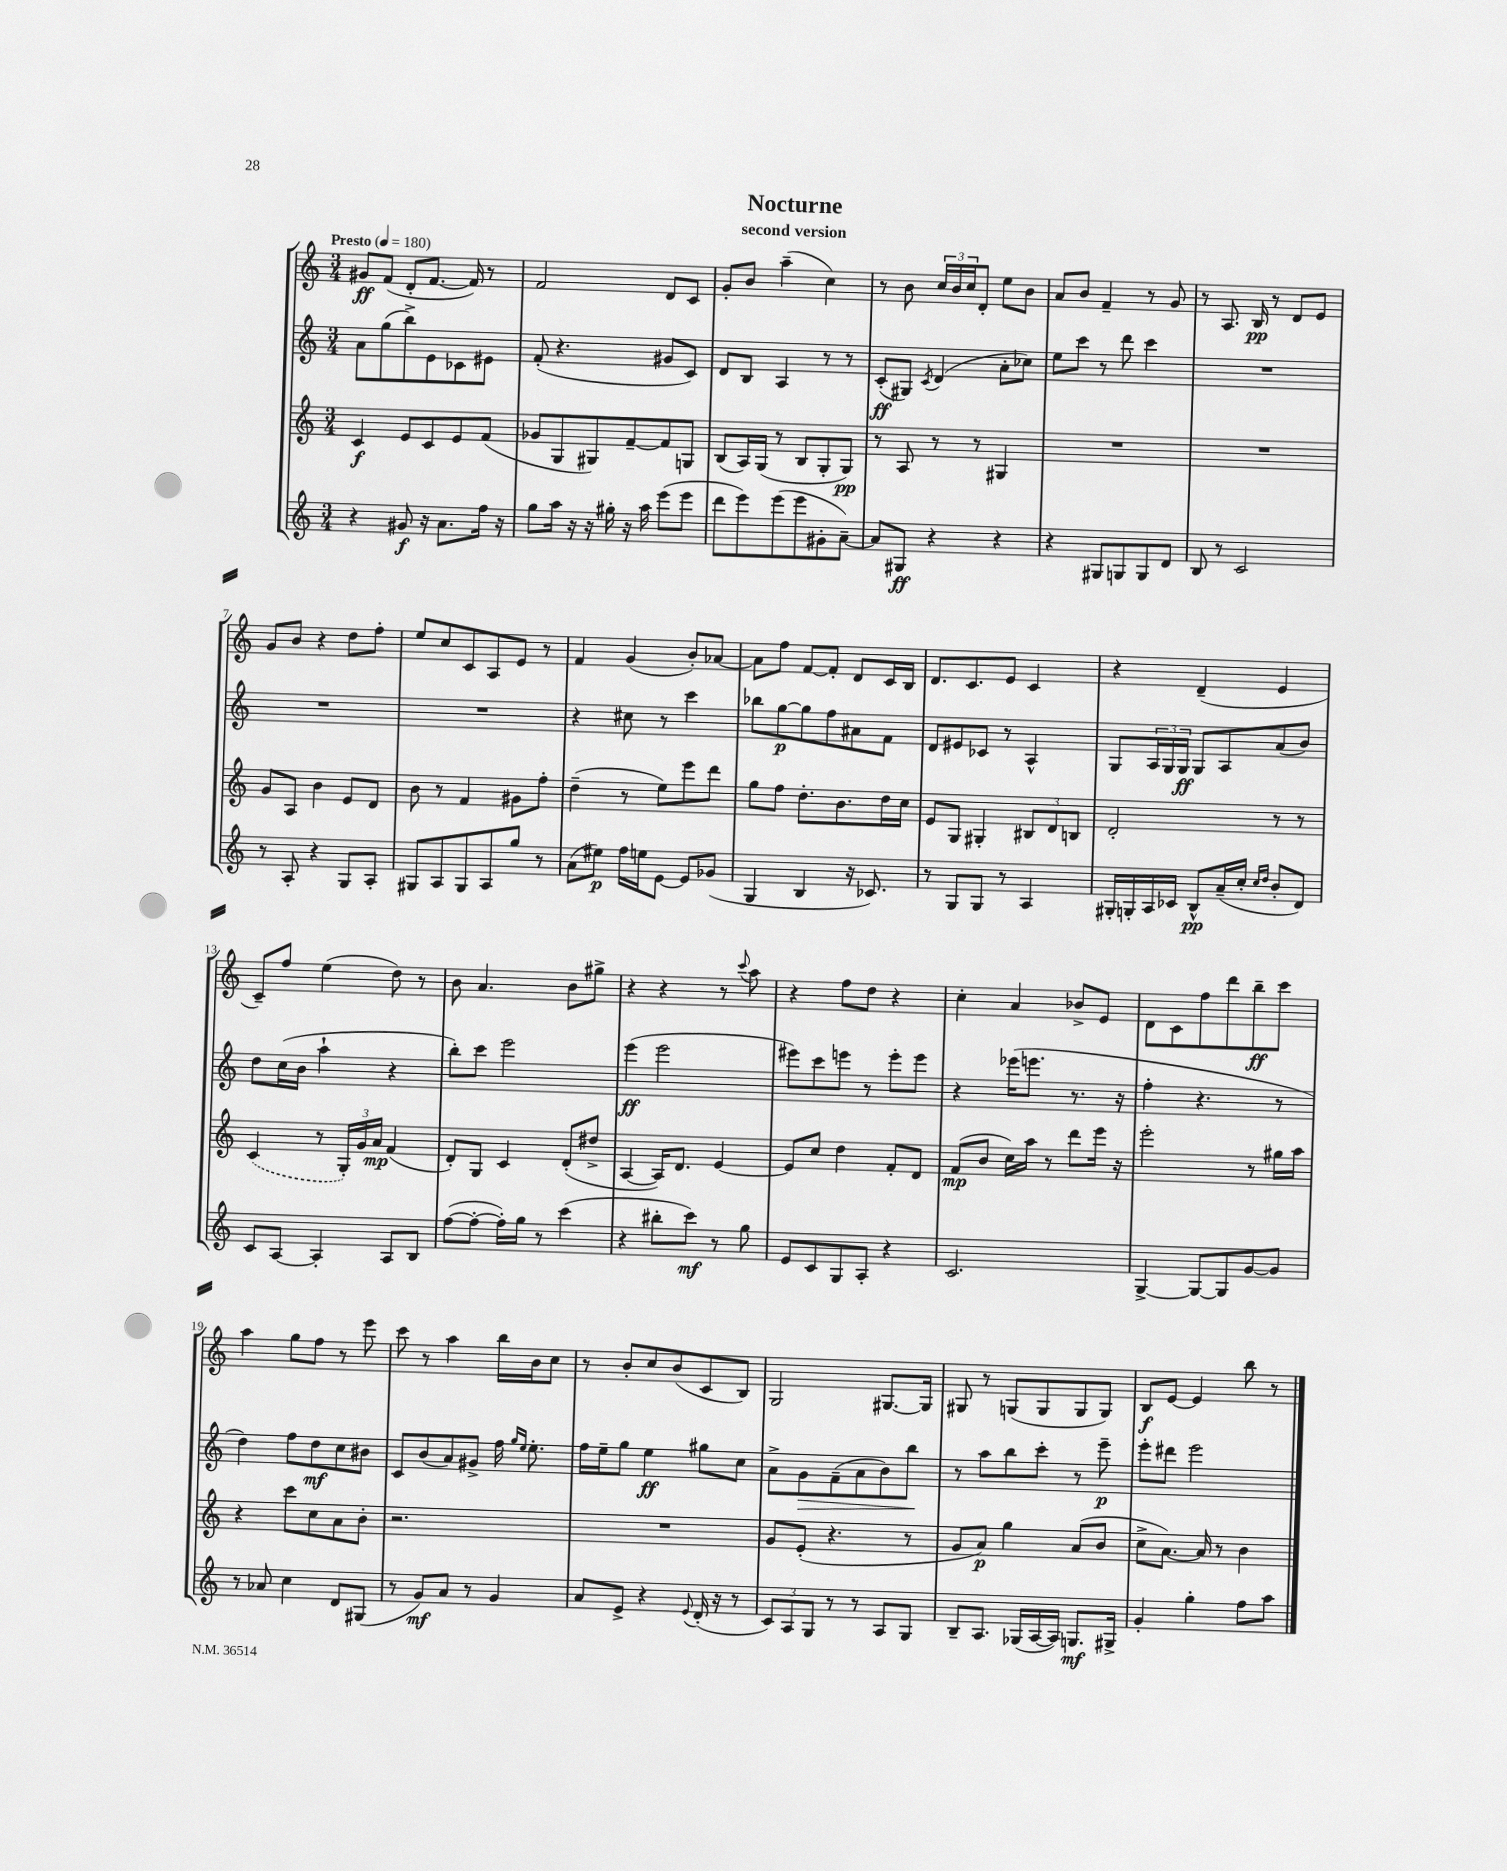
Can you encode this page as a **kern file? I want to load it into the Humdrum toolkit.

**kern	**dynam	**kern	**dynam	**kern	**dynam	**kern	**dynam
*part4	*part4	*part3	*part3	*part2	*part2	*part1	*part1
*staff4	*staff4	*staff3	*staff3	*staff2	*staff2	*staff1	*staff1
*clefG2	*	*clefG2	*	*clefG2	*	*clefG2	*
*k[]	*	*k[]	*	*k[]	*	*k[]	*
*M3/4	*	*M3/4	*	*M3/4	*	*M3/4	*
*MM180	*	*MM180	*	*MM180	*	*MM180	*
=1	=1	=1	=1	=1	=1	=1	=1
!	!	!	!	!	!	!LO:TX:a:B:t=Presto	!
4r	.	4c/	f	8a\L	.	8g#X/L	ff
.	.	.	.	(8gg\	.	(8f/J	.
8g#X/	f	8e/L	.	8bb^\)	.	8d'/L	.
16r	.	8c/	.	8e\	.	[8.f/J	.
8.a\L	.	.	.	.	.	.	.
.	.	8e/	.	8c-X\	.	.	.
.	.	.	.	.	.	16f/])	.
16ff\Jk	.	(8f/J	.	8e#X\J	.	8r	.
16r	.	.	.	.	.	.	.
=2	=2	=2	=2	=2	=2	=2	=2
8gg\L	.	8g-X/L	.	(8f'/	.	2f/	.
16aa\Jk	.	8G/	.	4.r	.	.	.
16r	.	.	.	.	.	.	.
16r	.	8G#X/)	.	.	.	.	.
16gg#X'\	.	.	.	.	.	.	.
16r	.	[8f~/	.	.	.	.	.
16aa\	.	.	.	.	.	.	.
(8eee\L	.	8f/]	.	8g#X/L	.	8d/L	.
8eee\J	.	8Gn/J	.	8c/J)	.	8c/J	.
=3	=3	=3	=3	=3	=3	=3	=3
8ddd\L	.	(8B/L	.	8d/L	.	8g'/L	.
8eee\)	.	16A/L)	.	8B/J	.	8b/J	.
.	.	(16G/JJ	.	.	.	.	.
(8eee\	.	8r	.	4A/	.	(4aa~\	.
8eee\	.	8B/L	.	.	.	.	.
8g#X'\	.	8G'/	.	8r	.	4cc\)	.
[8a~\J)	.	8G/J)	pp	8r	.	.	.
=4	=4	=4	=4	=4	=4	=4	=4
8a/L]	.	8r	.	(8c'/L	ff	8r	.
8G#X/J	ff	8A/	.	8G#X/J)	.	8b\	.
.	.	.	.	8qc/	.	.	.
4r	.	8r	.	(4d/	.	24cc/LL	.
.	.	.	.	.	.	24b/	.
.	.	.	.	.	.	24cc/J	.
.	.	8r	.	.	.	8d'/J	.
4r	.	4G#X/	.	8a'\L	.	8ee\L	.
.	.	.	.	8cc-X\J)	.	8b\J	.
=5	=5	=5	=5	=5	=5	=5	=5
4r	.	2.r	.	8ee\L	.	8a/L	.
.	.	.	.	8ccc\J	.	8b/J	.
8G#X/L	.	.	.	8r	.	4f~/	.
8Gn/	.	.	.	8ddd\	.	.	.
8G/	.	.	.	4ccc\	.	8r	.
8d/J	.	.	.	.	.	8g/	.
=6	=6	=6	=6	=6	=6	=6	=6
8B/	.	2.r	.	2.r	.	8r	.
8r	.	.	.	.	.	8.A/	.
2c/	.	.	.	.	.	.	.
.	.	.	.	.	.	16B/	pp
.	.	.	.	.	.	8r	.
.	.	.	.	.	.	8d/L	.
.	.	.	.	.	.	8e/J	.
!!LO:LB:g=z
=7	=7	=7	=7	=7	=7	=7	=7
8r	.	8g/L	.	2.r	.	8g/L	.
8A'/	.	8A/J	.	.	.	8b/J	.
4r	.	4b\	.	.	.	4r	.
8G/L	.	8e/L	.	.	.	8dd\L	.
8A'/J	.	8d/J	.	.	.	8ff'\J	.
=8	=8	=8	=8	=8	=8	=8	=8
8G#X/L	.	8b\	.	2.r	.	8ee/L	.
8A/	.	8r	.	.	.	8cc/	.
8G#/	.	4f/	.	.	.	8c/	.
8A/	.	.	.	.	.	8A/	.
8gg/J	.	8g#X\L	.	.	.	8e/J	.
8r	.	8ff'\J	.	.	.	8r	.
=9	=9	=9	=9	=9	=9	=9	=9
(8a\L	.	(4dd~\	.	4r	.	4f/	.
8ee#X\J)	p	.	.	.	.	.	.
16ff\LL	.	8r	.	8cc#X\	.	(4g/	.
16een\J	.	.	.	.	.	.	.
[8e\J	.	8ee\L)	.	8r	.	.	.
8e/L]	.	8eee\	.	4ccc\	.	8b'/L)	.
(8g-X/J	.	8ddd\J	.	.	.	[8a-X/J	.
=10	=10	=10	=10	=10	=10	=10	=10
4G/	.	8gg\L	.	8bb-X\L	.	8a-\L]	.
.	.	8ff\J	.	[8gg\	p	8ff\J	.
4B/	.	8.dd'\L	.	8gg\]	.	[8f/L	.
.	.	.	.	8ff\	.	8f'/J]	.
.	.	8.b\	.	.	.	.	.
16r	.	.	.	8a#X\	.	8d/L	.
8.c-X/)	.	.	.	.	.	.	.
.	.	16dd\L	.	8f\J	.	16c/L	.
.	.	16cc\JJ	.	.	.	16B/JJ	.
=11	=11	=11	=11	=11	=11	=11	=11
8r	.	8e/L	.	8d/L	.	8.d/L	.
8G/L	.	8G/J	.	8e#X/	.	.	.
.	.	.	.	.	.	8.c/	.
8G/J	.	4G#X'/	.	8c-X/J	.	.	.
8r	.	.	.	8r	.	8e/J	.
4A/	.	12B#X/L	.	4A^^/	.	4c/	.
.	.	12d/	.	.	.	.	.
.	.	12Bn/J	.	.	.	.	.
=12	=12	=12	=12	=12	=12	=12	=12
16G#X'/LL	.	2d'/	.	8G/L	.	4r	.
16Gn'/	.	.	.	.	.	.	.
16A/	.	.	.	24A/L	.	.	.
.	.	.	.	24G/	.	.	.
16c-X/JJ	.	.	.	.	.	.	.
.	.	.	.	24G/JJ	ff	.	.
8B^^/L	pp	.	.	8G/L	.	(4d~/	.
(16a~/L	.	.	.	8A/	.	.	.
16cc'/JJ	.	.	.	.	.	.	.
16qqcc/LL	.	.	.	.	.	.	.
16qqdd/JJ	.	.	.	.	.	.	.
8b'/L	.	8r	.	(8a/	.	4e/	.
8d/J)	.	8r	.	8b/J)	.	.	.
!!LO:LB:g=z
=13	=13	=13	=13	=13	=13	=13	=13
8c/L	.	(4c/	.	8dd\L	.	8c~/L)	.
[8A/J	.	.	.	(16cc\L	.	8ff/J	.
.	.	.	.	16b\JJ	.	.	.
4A'/]	.	8r	.	4aa`\	.	(4ee\	.
.	.	24G'/LL)	.	.	.	.	.
.	.	24g/	.	.	.	.	.
.	.	24a/JJ	mp	.	.	.	.
8A/L	.	(4f/	.	4r	.	8dd\)	.
8B/J	.	.	.	.	.	8r	.
=14	=14	=14	=14	=14	=14	=14	=14
([8ff\L	.	8d'/L)	.	8bb'\L)	.	8b\	.
8ff'\J_	.	8G/J	.	8ccc\J	.	4.a/	.
16ff'\LL])	.	4c/	.	2eee\	.	.	.
16gg\JJ	.	.	.	.	.	.	.
8r	.	.	.	.	.	.	.
(4ccc\	.	(8d'/L	.	.	.	8b\L	.
.	.	8dd#X^/J	.	.	.	8gg#X^\J	.
=15	=15	=15	=15	=15	=15	=15	=15
4r	.	[4A/	.	(4eee\	ff	4r	.
8bb#X'\L	.	16A/KL])	.	2eee\	.	4r	.
.	.	8.d/J	.	.	.	.	.
8ccc\J)	mf	.	.	.	.	.	.
8r	.	[4e/	.	.	.	8r	.
.	.	.	.	.	.	8qqccc/	.
8gg\	.	.	.	.	.	8aa\	.
=16	=16	=16	=16	=16	=16	=16	=16
8e/L	.	8e/L]	.	8eee#X\L)	.	4r	.
8c/	.	8cc/J	.	8ccc\	.	.	.
8G/	.	4dd\	.	8eeen\J	.	8ff\L	.
8A'/J	.	.	.	8r	.	8dd\J	.
4r	.	8f'/L	.	8eee'\L	.	4r	.
.	.	8d/J	.	8eee\J	.	.	.
=17	=17	=17	=17	=17	=17	=17	=17
2.c/	.	(8f/L	mp	4r	.	4cc'\	.
.	.	8b/J	.	.	.	.	.
.	.	16cc\LL)	.	(16eee-X\KL	.	4a/	.
.	.	16aa\JJ	.	8.eeen\J	.	.	.
.	.	8r	.	.	.	.	.
.	.	8ddd\L	.	8.r	.	8b-X^/L	.
.	.	16eee\Jk	.	.	.	8e/J	.
.	.	16r	.	16r	.	.	.
=18	=18	=18	=18	=18	=18	=18	=18
[4G^/	.	2eee'\	.	4ff'\	.	8d\L	.
.	.	.	.	.	.	8c\	.
8G/L_	.	.	.	4.r	.	8ff\	.
8G/]	.	.	.	.	.	8ddd\	.
[8g/	.	8r	.	.	.	8bb~\	ff
8g/J]	.	16gg#X\LL	.	8r	.	8ccc\J	.
.	.	16aa\JJ	.	.	.	.	.
!!LO:LB:g=z
=19	=19	=19	=19	=19	=19	=19	=19
8r	.	4r	.	4dd\)	.	4aa\	.
8a-X/	.	.	.	.	.	.	.
4cc\	.	8ccc\L	.	8ff\L	.	8gg\L	.
.	.	8cc\	.	8dd\	mf	8ff\J	.
8d/L	.	8a\	.	8cc\	.	8r	.
(8G#X/J	.	8b'\J	.	8b#X\J	.	8eee\	.
=20	=20	=20	=20	=20	=20	=20	=20
8r	.	2.r	.	8c/L	.	8ccc\	.
8g/L)	mf	.	.	(8b/	.	8r	.
8a/J	.	.	.	8a/)	.	4aa\	.
8r	.	.	.	8g#X^/J	.	.	.
4g/	.	.	.	16ff\	.	16bb\LL	.
.	.	.	.	16qqgg/LL	.	.	.
.	.	.	.	16qqee/JJ	.	.	.
.	.	.	.	8.ee'\	.	16b\J	.
.	.	.	.	.	.	8cc\J	.
=21	=21	=21	=21	=21	=21	=21	=21
8a/L	.	2.r	.	16ff\LL	.	8r	.
.	.	.	.	16ee~\J	.	.	.
8e^/J	.	.	.	8gg\J	.	8b'/L	.
4r	.	.	.	4ee\	ff	8cc/	.
.	.	.	.	.	.	(8b/	.
8qqe/	.	.	.	.	.	.	.
(16d'/	.	.	.	8gg#X\L	.	8c/	.
16r	.	.	.	.	.	.	.
8r	.	.	.	8cc\J	.	8B/J)	.
=22	=22	=22	=22	=22	=22	=22	=22
12c/L)	.	8g/L	.	8a^\L	.	2G/	.
12A/	.	.	.	.	.	.	.
!	!	!	!	!	!LO:HP:b	!	!
.	.	(8e'/J	.	8g\	>	.	.
12G/J	.	.	.	.	.	.	.
8r	.	4.r	.	(8f~\	.	.	.
8r	.	.	.	8a\	.	.	.
8A/L	.	.	.	8b\)	.	[8.G#X/L	.
8G/J	.	8r	.	8bb\J	.	.	.
.	.	.	.	.	.	16G#/Jk]	.
.	.	.	.	.	]	.	.
=23	=23	=23	=23	=23	=23	=23	=23
8B~/L	.	8g/L	.	8r	.	8G#X/	.
8.A/J	.	8a/J)	p	8aa\L	.	8r	.
.	.	4gg\	.	8bb\	.	(8Gn/L	.
(16G-X/LL	.	.	.	.	.	.	.
[16A/	.	.	.	8ccc'\J	.	8G/	.
16A/JJ])	.	.	.	.	.	.	.
8.Gn/L	mf	(8a/L	.	8r	.	8G/	.
.	.	8b/J	.	8eee~\	p	8G/J)	.
16G#X^/Jk	.	.	.	.	.	.	.
=24	=24	=24	=24	=24	=24	=24	=24
4g'/	.	8cc^\L	.	8eee'\L	.	8B/L	f
.	.	[8.a\J)	.	8ddd#X\J	.	[8e/J	.
4gg'\	.	.	.	2eee\	.	4e/]	.
.	.	16a/]	.	.	.	.	.
.	.	8r	.	.	.	.	.
8ff\L	.	4b\	.	.	.	8bb\	.
8aa\J	.	.	.	.	.	8r	.
==	==	==	==	==	==	==	==
*-	*-	*-	*-	*-	*-	*-	*-
